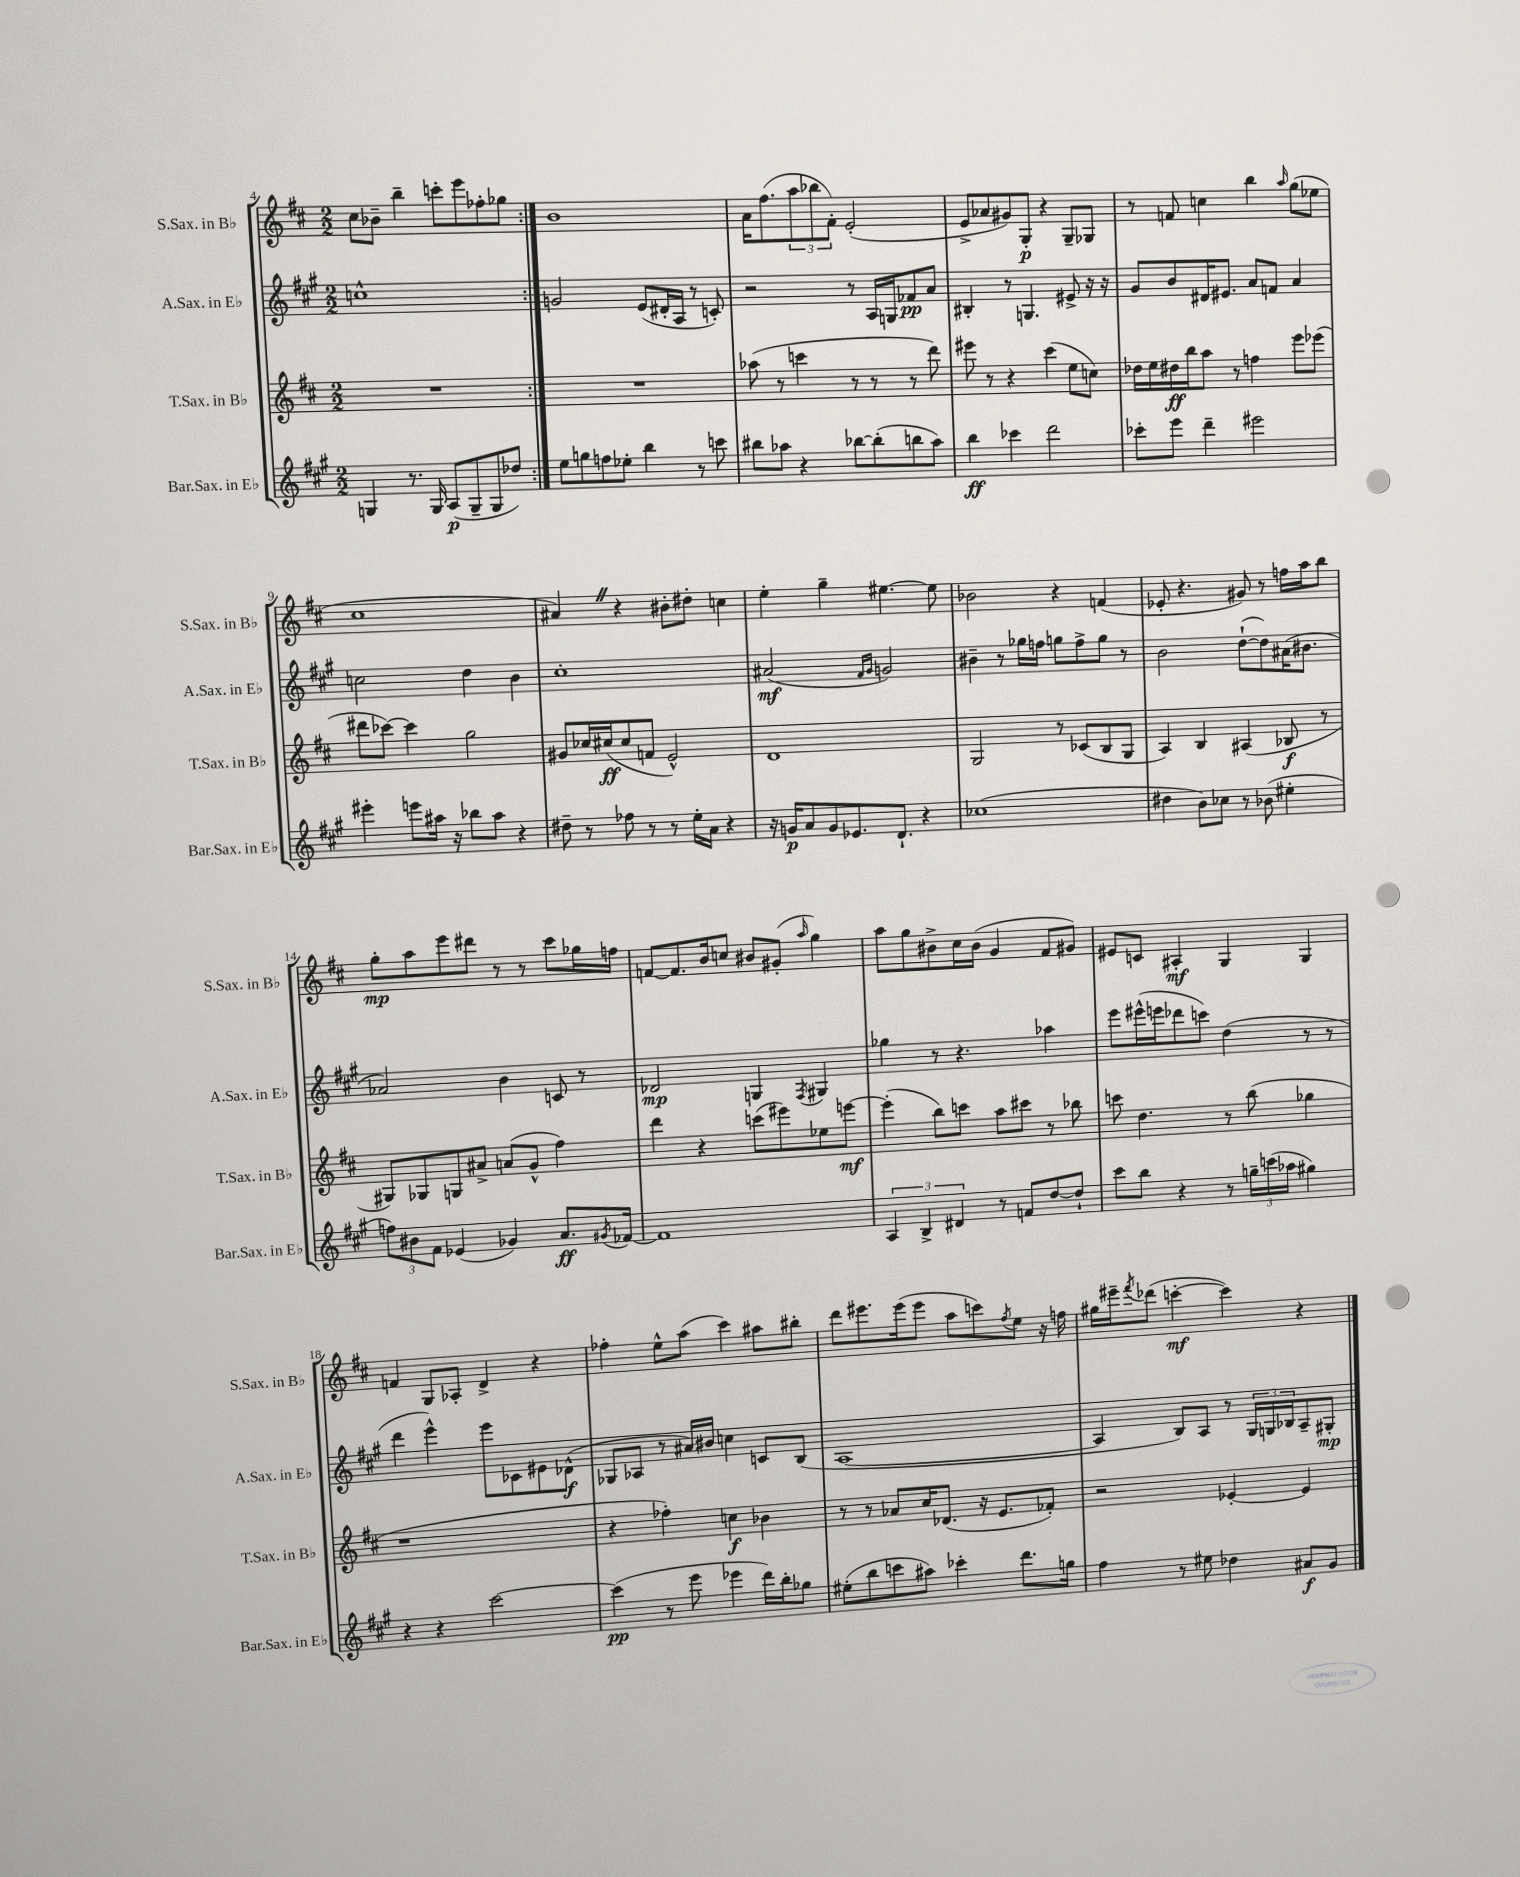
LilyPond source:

<<
\new StaffGroup <<
\new Staff = "s0" \with { instrumentName = "S.Sax. in Bb" shortInstrumentName = "S.Sax. in Bb" } {
    \clef treble \key d \major \numericTimeSignature \time 2/2
    \repeat volta 2 { cis''8 bes'8-- b''4-- c'''8-. e'''8 fes''8-. ges''8 | }
    b'1 |
    a'16 fis''8.( \tuplet 3/2 { a''8 bes''8 fis'8-.) } e'2-.( |
    e'8-> aes'8 gis'8) g8-.\p r4 g8-- ges8 |
    r8 f'8 c''4 b''4 \grace { a''16 } g''8( ees''8 |
    cis''1 |
    ais'4) \once \override BreathingSign.text = \markup { \musicglyph "scripts.caesura.straight" } \breathe r4 bis'8-. dis''8-. c''4 |
    e''4-. g''4-- eis''4.~ eis''8 |
    bes'2 r4 f'4( |
    ees'8-. r4. gis'8) r8 f''16 a''16 b''8 |
    g''8-.\mp a''8 e'''8 dis'''8 r8 r8 cis'''8 ges''16 f''16 |
    f'8~ f'8. b'16 c''8 bis'8 gis'8-.( \grace { a''16 } g''4) |
    a''8 g''8 bis'8-> cis''16 bis'16( g'4 fis'8 gis'8) |
    eis'8 c'8 ais4-.\mf g4 g4 |
    f'4 g8 aes8-. d'4-> r4 |
    fes''4-. e''8-^ a''8( cis'''4) ais''8 bis''8-. |
    d'''8 eis'''8. eis'''16( eis'''8 a''8 c'''8) \acciaccatura { fis''8 } e''8 r16 f''16 |
    gis''16 eis'''16-- \acciaccatura { fis'''8 } des'''8( c'''4~-.\mf c'''4) r4 \bar "|." |
}
\new Staff = "s1" \with { instrumentName = "A.Sax. in Eb" shortInstrumentName = "A.Sax. in Eb" } {
    \clef treble \key a \major \numericTimeSignature \time 2/2
    \repeat volta 2 { c''1-^ | }
    g'2 e'8( dis'16-. a16 r8 c'8-.) |
    r2 r8 a16 g16 fes'8\pp a'8 |
    bis4-. r8 g4. eis'8-> r16 r16 |
    gis'8 b'8 dis'16 eis'8. a'8 f'8 a'4 |
    c''2 d''4 b'4 |
    cis''1-. |
    ais'2\mf( \grace { fis'16 gis'16 } g'2) |
    bis'4-- r8 ges''16 f''16 g''8 f''8-> g''8 r8 |
    b'2 d''8~-!( d''8) ais'16( bis'8. |
    aes'2) b'4 c'8 r8 |
    des'2\mp g4 \acciaccatura { fis8 } gis4 |
    ges''4 r8 r4. aes''4 |
    e'''8 eis'''16-^( e'''16 des'''8 c'''8) d''4( r8 r8 |
    d'''4 e'''4-^) e'''8 ces'8 eis'8 des'8-^\f( |
    ges8 aes8 r8 ais'16) bis'16 c''4 c'8 b8( |
    a1~ |
    a4 b8) a8 r8 \tuplet 3/2 { gis16 g16 bes16 } a8-- gis8-.\mp \bar "|." |
}
\new Staff = "s2" \with { instrumentName = "T.Sax. in Bb" shortInstrumentName = "T.Sax. in Bb" } {
    \clef treble \key d \major \numericTimeSignature \time 2/2
    \repeat volta 2 { R1 | }
    R1 |
    aes''8( r8 c'''4 r8 r8 r8 d'''8) |
    eis'''8 r8 r4 cis'''4( e''8 c''8) |
    des''16 e''16 dis''16\ff b''16 a''8 r8 f''4 e'''8 ees'''8( |
    dis'''8 ces'''8~) ces'''4 g''2 |
    gis'8 ces''16 cis''16\ff( cis''8 f'8 e'2-^) |
    d'1 |
    g2 r8 ces'8( b8 g8 |
    a4) b4 ais4( bes8\f r8 |
    gis8) ges8 g8 ais'8-> a'8( g'8-^ fis''4) |
    d'''4 r4 c'''8( eis'''8) ees''8 e'''8~\mf |
    e'''4-.( b''8) c'''8 a''8 cis'''8 r8 bes''8 |
    c'''8 d''4. r8 b''8( ges''4 |
    r1 |
    r4 fes''4-.) c''4\f bes'4 |
    r8 r8 aes'8 cis''16 des'8.( r16 e'8. fes'8-.) |
    r2 ees'4~-. ees'4 \bar "|." |
}
\new Staff = "s3" \with { instrumentName = "Bar.Sax. in Eb" shortInstrumentName = "Bar.Sax. in Eb" } {
    \clef treble \key a \major \numericTimeSignature \time 2/2
    \repeat volta 2 { g4 r8. g16 a8\p( g8-- g8 des''8) | }
    e''8 g''8 f''8 ees''8-. b''4 r8 c'''8 |
    bis''8 aes''8 r4 bes''8~ bes''8-.( b''8 aes''8) |
    b''4\ff ces'''4 d'''2 |
    ces'''8-. e'''8 d'''4-- eis'''2 |
    eis'''4-. e'''8 ais''16 r16 bes''8 ais''8 r4 |
    dis''8-- r8 fes''8 r8 r8 e''16-. a'16 r4 |
    r16 g'16\p a'8 g'8 ees'8. d'8.-! r4 |
    ces''1( |
    dis''4 b'8) ces''8 r8 bes'8( eis''4-. |
    \tuplet 3/2 { f''8) bis'8 fis'8 } ees'4( ges'4) a'8.\ff \acciaccatura { gis'8 } fes'16~ |
    fes'1 |
    \tuplet 3/2 { a4 b4-> dis'4 } r8 f'8 d''8~ d''8-! |
    cis'''8 b''8 r4 r8 \tuplet 3/2 { g''16-- c'''16( aes''16 } gis''4) |
    r4 r4 cis'''2~ |
    cis'''4\pp( r8 e'''8 ees'''4 d'''16) b''16-. ges''8 |
    eis''8-.( b''8 c'''8 ais''8) ces'''4-. d'''8. g''16 |
    fis''4 r8 eis''8 des''4 ais'8\f gis'8 \bar "|." |
}
>>
>>
\layout { \context { \Score currentBarNumber = #4 } }
